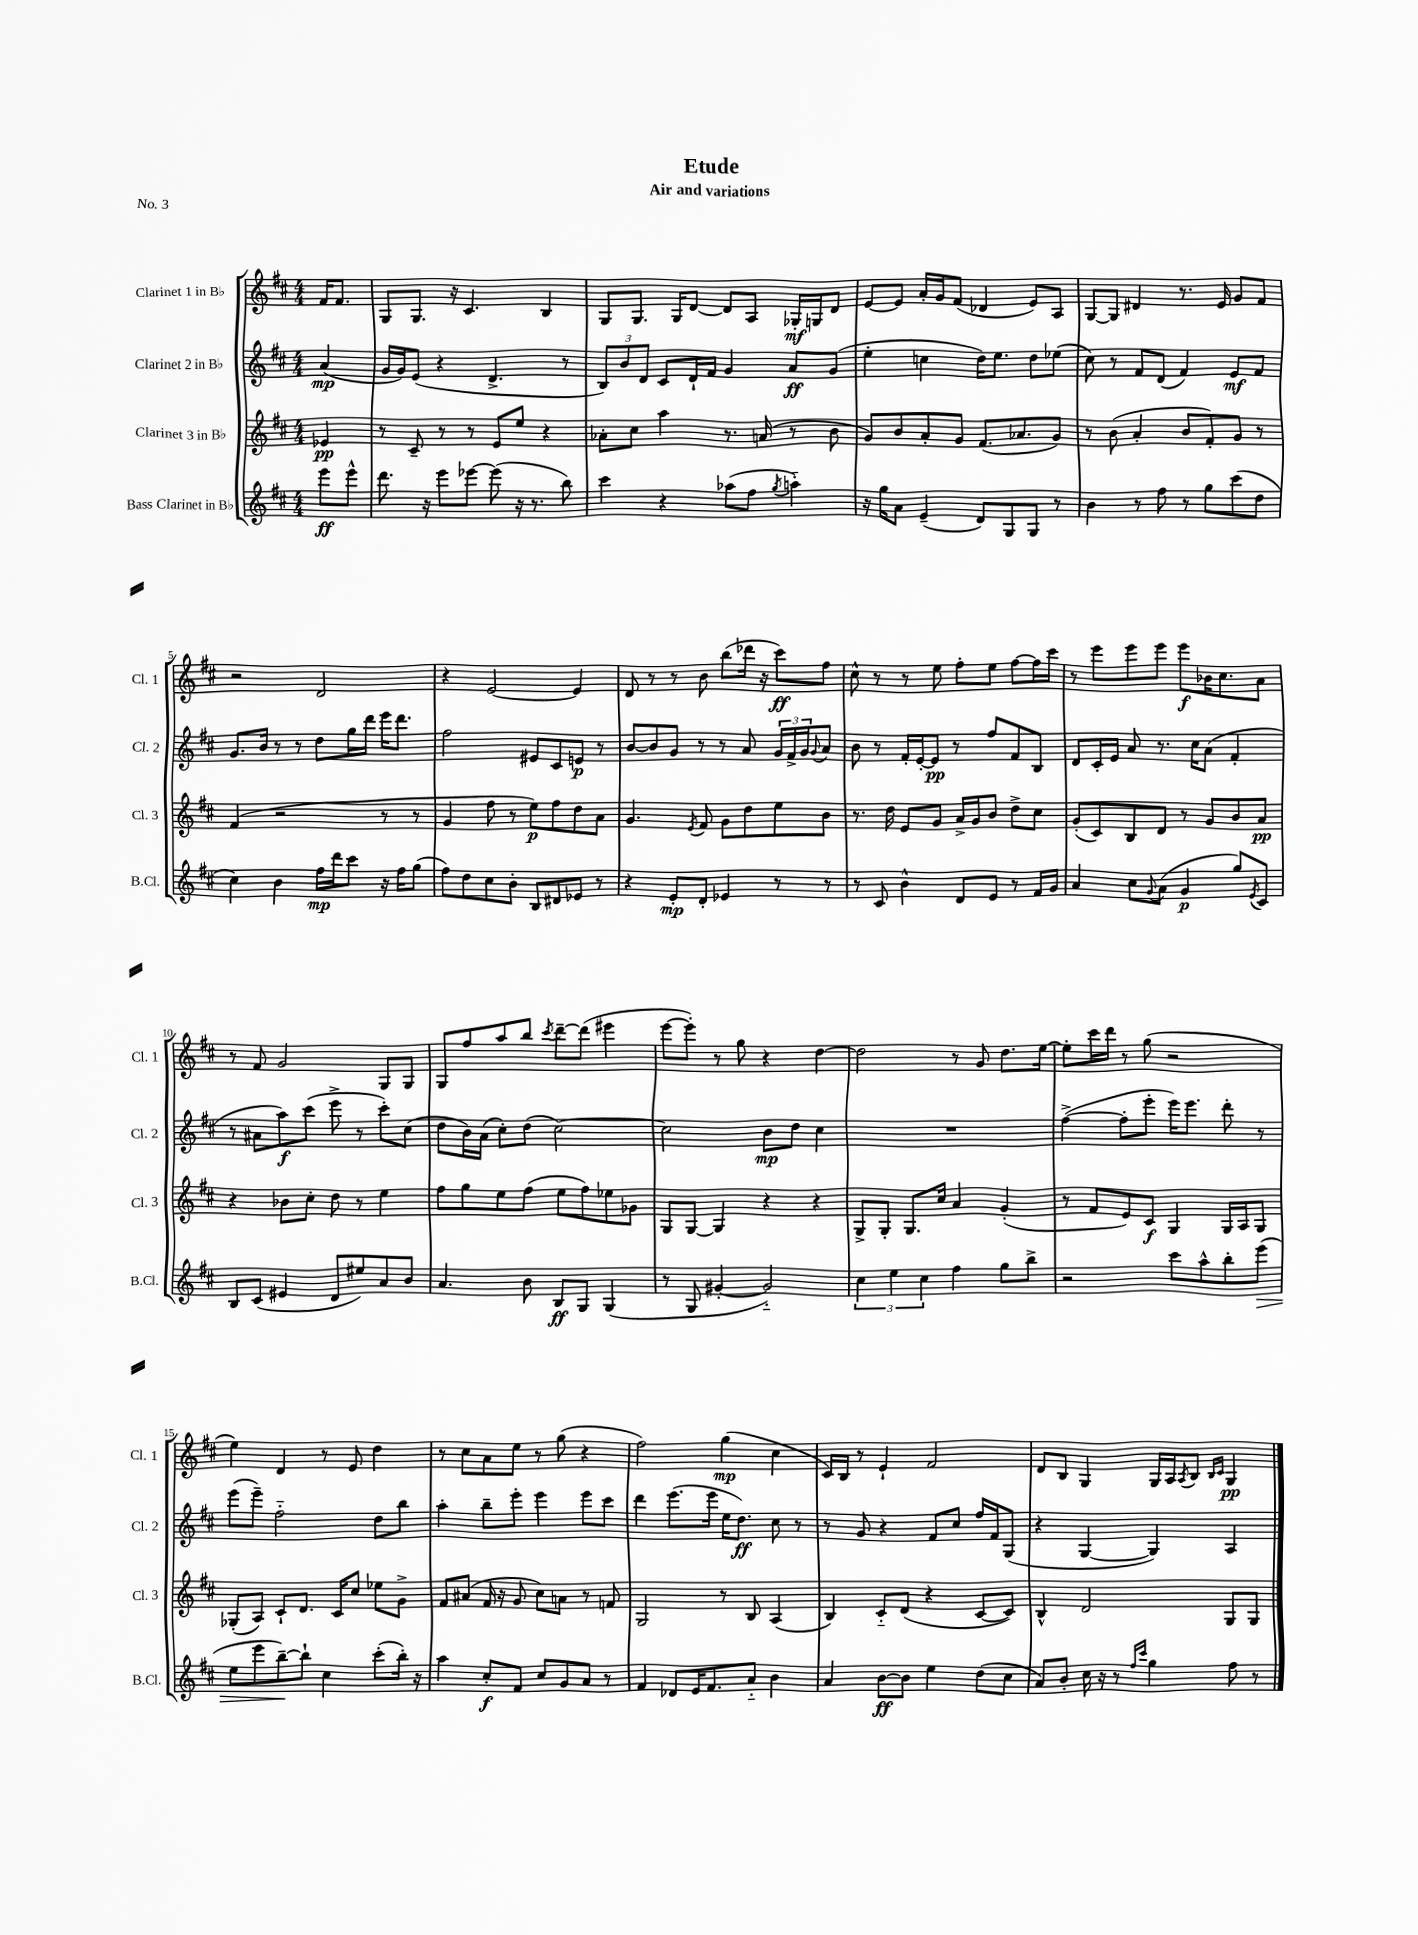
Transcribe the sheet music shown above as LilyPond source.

\header { title = "Etude" subtitle = "Air and variations" piece = "No. 3" }
<<
\new StaffGroup <<
\new Staff = "s0" \with { instrumentName = "Clarinet 1 in Bb" shortInstrumentName = "Cl. 1" } {
    \clef treble \key d \major \numericTimeSignature \time 4/4 \partial 4
    fis'16 fis'8. |
    g8 g8. r16 cis'4. b4 |
    g8 g8. g16 d'8~ d'8 a8 ges16-.\mf g16 d'8 |
    e'8~ e'8 a'16-. g'16 fis'8( des'4 e'8) a8 |
    g8~ g8 dis'4 r8. e'16 g'8 fis'8 |
    r2 d'2 |
    r4 e'2~ e'4 |
    d'8 r8 r8 b'8 b''8( des'''16 r16 cis'''8\ff) fis''8 |
    cis''8-^ r8 r8 e''8 fis''8-. e''8 fis''8~ fis''16 cis'''16 |
    r8 e'''8 e'''8 e'''8 e'''8\f bes'16 cis''8. a'8 |
    r8 fis'8 g'2 g8 g8 |
    g8 fis''8 a''8 b''8 \acciaccatura { cis'''8 } d'''8~-- d'''8( eis'''4 |
    e'''8~ e'''8-.) r8 g''8 r4 d''4~ |
    d''2 r8 g'8 d''8. e''16~ |
    e''8-. cis'''16 d'''16 r8 g''8( r2 |
    e''4) d'4 r8 e'8 d''4 |
    r8 cis''8 a'8 e''8 r8 g''8( r4 |
    fis''2) g''4\mp( cis''4 |
    cis'16) b16 r8 e'4-! fis'2 |
    d'8 b8 g4 g16 a16 \acciaccatura { a8 } b8 \grace { b16 cis'16 } g4\pp \bar "|." |
}
\new Staff = "s1" \with { instrumentName = "Clarinet 2 in Bb" shortInstrumentName = "Cl. 2" } {
    \clef treble \key d \major \numericTimeSignature \time 4/4 \partial 4
    a'4\mp( |
    g'16 g'16) e'8( r4 d'4.-> r8 |
    \tuplet 3/2 { b8) b'8 d'8 } cis'8 d'16-! fis'16 g'4 a'8\ff g'8( |
    e''4-. c''4 d''16) e''8. d''8 ees''8( |
    cis''8) r8 fis'8 d'8( fis'4) e'8\mf fis'8 |
    g'8. b'16 r8 r8 d''8 g''16 d'''16 e'''16 d'''8. |
    fis''2 eis'8 cis'8 e'8\p r8 |
    b'8~ b'8 g'8 r8 r8 a'8 \tuplet 3/2 { g'16 fis'16-> g'16 } \appoggiatura { g'8 } a'8 |
    b'8 r8 fis'16-. e'16~-. e'8\pp r8 fis''8 fis'8 b8 |
    d'8 cis'16-. e'16 a'8 r8. cis''16 a'8( fis'4-. |
    r8 ais'8 a''8\f) cis'''8( e'''8-> r8 cis'''8-.) cis''8( |
    d''8 b'16) a'16( cis''8-.) d''8( cis''2~) |
    cis''2 b'8\mp d''8 cis''4 |
    R1 |
    fis''4~->( fis''8-. e'''8-. e'''16) e'''8. d'''8-. r8 |
    e'''8( e'''8--) fis''2-_ d''8 b''8 |
    a''4-. b''8-- e'''8-. e'''4 e'''8 cis'''8 |
    d'''4 e'''8.( e'''16 e''16 d''8.\ff) cis''8 r8 |
    r8 g'8 r4 fis'8 cis''8 fis''16 fis'16 g8( |
    r4 g4~ g4) a4 \bar "|." |
}
\new Staff = "s2" \with { instrumentName = "Clarinet 3 in Bb" shortInstrumentName = "Cl. 3" } {
    \clef treble \key d \major \numericTimeSignature \time 4/4 \partial 4
    ees'4\pp |
    r8 cis'8-- r8 r8 e'8 e''8 r4 |
    aes'8-. cis''8 a''4 r8. a'16( r8 b'8 |
    g'8) b'8 a'8-. g'8 fis'8.( aes'8. g'8) |
    r8 b'8( a'4-. b'8 fis'8-.) g'8 r8 |
    fis'4( r2 r8 r8 |
    g'4 fis''8 r8 e''8\p) fis''8 d''8 a'8 |
    g'4. \acciaccatura { e'8 } fis'8 g'8 d''8 e''8 b'8 |
    r8. d''16 e'8 g'8 a'16-> g'16 b'8 d''8-> cis''8 |
    g'8-.( cis'8) b8 d'8 r8 g'8 b'8 a'8\pp |
    r4 bes'8 cis''8-. d''8 r8 e''4 |
    fis''8 g''8 e''8 fis''8( e''8 fis''8) ees''8 ges'8 |
    g8 g8~ g4 r4 r4 |
    g8-> g8-. g8. cis''16 a'4 g'4-.( |
    r8 fis'8 e'8) cis'8\f g4 g16 a16 g8 |
    ges8-.( a8) cis'8-! d'8. cis'16 cis''8 ees''8 g'8-> |
    fis'8 ais'8( fis'16 r16 g'8 cis''8) a'8 r8 f'8 |
    g2 r8 b8 a4( |
    b4) cis'8-_ d'8( r4 cis'8~ cis'8) |
    b4-^ d'2 g8 g8 \bar "|." |
}
\new Staff = "s3" \with { instrumentName = "Bass Clarinet in Bb" shortInstrumentName = "B.Cl." } {
    \clef treble \key d \major \numericTimeSignature \time 4/4 \partial 4
    e'''8\ff e'''8-^ |
    d'''8. r16 e'''8 ees'''8~ ees'''8( r16 r8. b''8) |
    cis'''4 r4 aes''8( fis''8 \acciaccatura { g''8 } a''4-_) |
    r16 g''16 a'8 e'4--( d'8) g8 g8 r8 |
    b'4 r8 fis''8 r8 g''8 cis'''8( d''8 |
    cis''4) b'4 fis''16\mp d'''16 cis'''8 r16 fis''16 g''8( |
    fis''8) d''8 cis''8 b'8-. b8 dis'8 ees'8 r8 |
    r4 e'8-.\mp d'8-. ees'4 r8 r8 |
    r8 cis'8 b'4-^ d'8 e'8 r8 fis'16 g'16 |
    a'4 cis''8 \appoggiatura { g'8 } a'8( g'4\p g''8) \acciaccatura { e'8 } cis'8 |
    b8 cis'8( eis'4 d'8 eis''8) a'8 b'8 |
    a'4. b'8 b8\ff g8 g4( |
    r8 g8 gis'4~-. gis'2-_) |
    \tuplet 3/2 { cis''4 e''4 cis''4 } fis''4 g''8 b''8-> |
    r2 cis'''8 a''8-^ b''8-. e'''8\>( |
    e''8 e'''8 b''8~--\!) b''8-! cis''4 cis'''8-.( b''16-.) r16 |
    a''4 cis''8-.\f fis'8 cis''8 g'8 a'8 r8 |
    fis'4 des'8 e'16 fis'8. a'8-_ b'4 |
    a'4 b'8~\ff b'8 e''4 d''8( cis''8 |
    a'8) b'8-. cis''16 r16 r8 \grace { fis''16 cis'''16 } g''4 fis''8 r8 \bar "|." |
}
>>
>>
